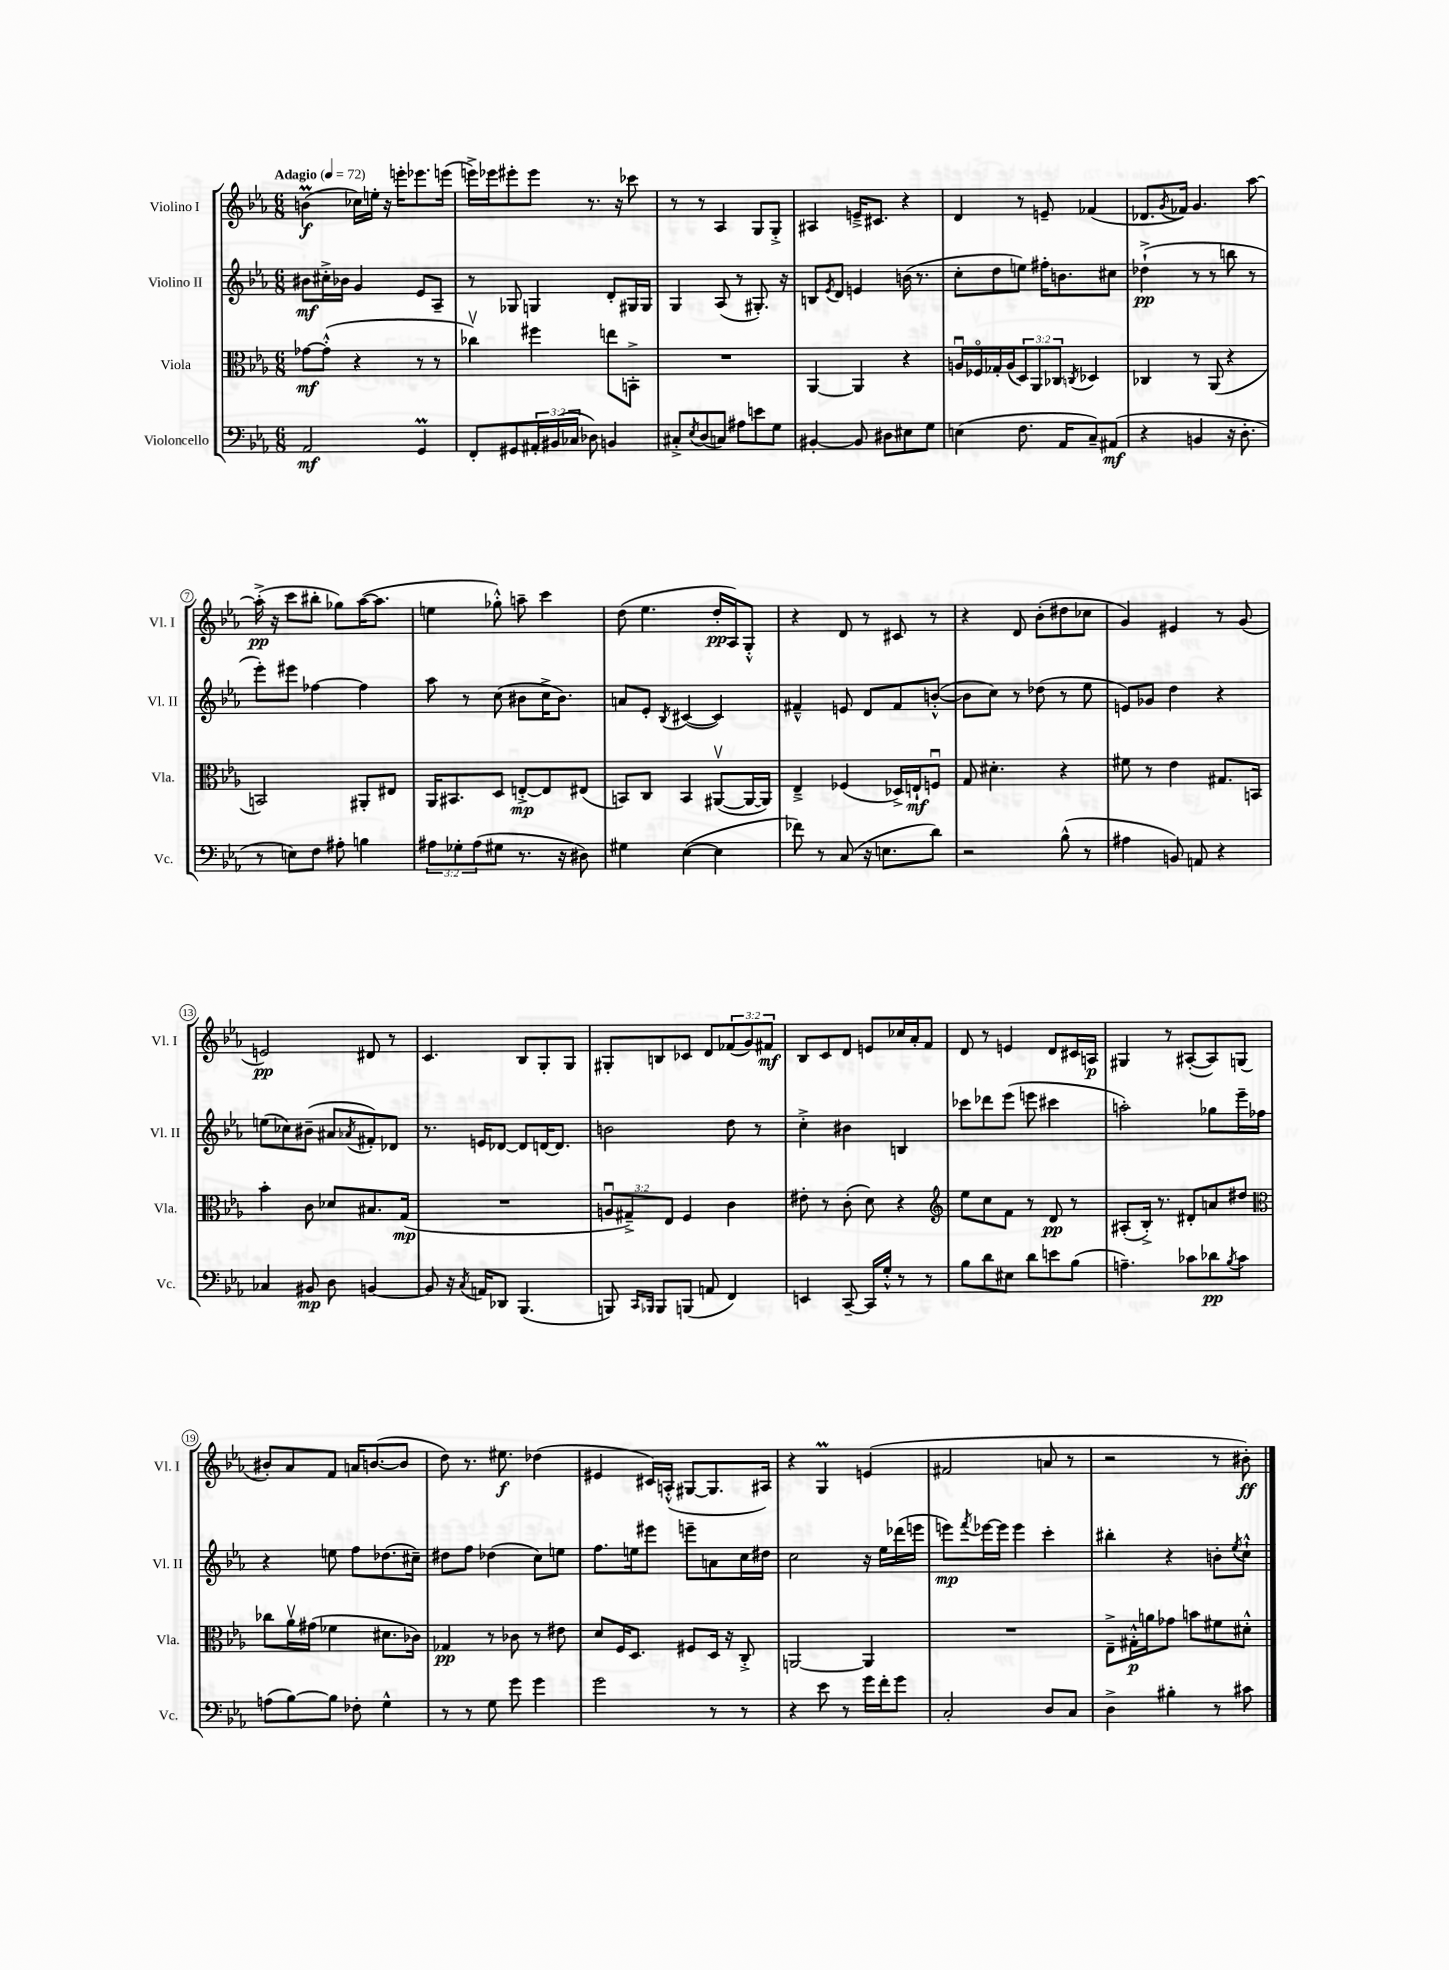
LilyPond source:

<<
\new StaffGroup <<
\new Staff = "s0" \with { instrumentName = "Violino I" shortInstrumentName = "Vl. I" } {
    \clef treble \key ees \major \numericTimeSignature \time 6/8 \override Staff.TupletNumber.text = #tuplet-number::calc-fraction-text \tempo "Adagio" 4 = 72
    b'4\prall\f( ces''16) e''16-. r16 e'''16-. ees'''8. e'''16( |
    e'''16->) ees'''16 eis'''8-. eis'''8 r8. r16 ces'''8 |
    r8 r8 aes4 g8 g8-.-> |
    ais4 e'16---> cis'8. r4 |
    d'4 r8 e'8-- fes'4( |
    des'8. \acciaccatura { g'8 } fes'16) g'4. aes''8~ |
    aes''16-.->\pp( r16 c'''8 bis''8-. ges''8) aes''16~( aes''8. |
    e''4 ges''8-.-^) a''8-- c'''4 |
    d''8( ees''4. d''16-.\pp aes16) g8-.-^ |
    r4 d'8 r8 cis'8 r8 |
    r4 d'8 bes'8-.( dis''8 ces''8 |
    g'4) eis'4 r8 g'8( |
    e'2\pp) dis'8 r8 |
    c'4. bes8 g8-. g8 |
    gis8-. b8 ces'8 d'8 \tuplet 3/2 { fes'8( g'8) fis'8\mf } |
    bes8 c'8 d'8 e'8 ces''16 aes'16-. f'8 |
    d'8 r8 e'4 d'8 cis'16 a16\p |
    gis4 r8 ais8~-.( ais8) g8( |
    bis'8-.) aes'8 f'8 a'16 b'8.~( b'8 |
    d''8) r8. eis''8.\f des''4( |
    eis'4 cis'16) a16-.-^( gis8~ gis8. ais16) |
    r4 g4\prall e'4( |
    fis'2 a'8 r8 |
    r2 r8 bis'8-.\ff) \bar "|." |
}
\new Staff = "s1" \with { instrumentName = "Violino II" shortInstrumentName = "Vl. II" } {
    \clef treble \key ees \major \numericTimeSignature \time 6/8
    bis'8\mf cis''16-.-> bes'16 g'4 ees'8 aes8-- |
    r8 ges8 g4 d'8-. gis16 gis16 |
    g4 aes8( r8 gis8.-.) r16 |
    b8 \acciaccatura { ees'8 } d'8 e'4 b'16( r8. |
    c''8-. d''8 e''8) fis''16-. b'8. cis''8 |
    des''4-!->\pp( r8 r8 b''8 r8 |
    ees'''8-.) eis'''8 fes''4~ fes''4 |
    aes''8 r8 c''8( bis'8 c''16-> bis'8.) |
    a'8 ees'8-. \acciaccatura { bes8 } cis'4~( cis'4) |
    fis'4---^ e'8 d'8 fis'8 b'8~-.-^( |
    b'8 c''8) r8 des''8( r8 ees''8 |
    e'8) ges'8 d''4 r4 |
    e''8( ces''8) bis'8--( ais'8 \acciaccatura { aes'8 } fis'8-.) des'8 |
    r8. e'16 des'8~ des'8 d'16~ d'8. |
    b'2 d''8 r8 |
    c''4-.-> bis'4 b4 |
    ces'''8 des'''8 ees'''8( e'''8 cis'''4 |
    a''2-.) ges''8 ees'''16-- fes''16 |
    r4 e''8 f''8 des''8.( cis''16--) |
    dis''8 f''8 des''4( c''8) e''8 |
    f''8. e''16 eis'''8 e'''8-- a'8 c''16 dis''16 |
    c''2 r16 ees''16 des'''16( e'''16 |
    e'''8\mp) \acciaccatura { f'''8 } ees'''16~ ees'''16 ees'''4 c'''4-. |
    bis''4-. r4 b'8-. \acciaccatura { ees''8 } c''8-!-^ \bar "|." |
}
\new Staff = "s2" \with { instrumentName = "Viola" shortInstrumentName = "Vla." } {
    \clef alto \key ees \major \numericTimeSignature \time 6/8 \override Staff.TupletNumber.text = #tuplet-number::calc-fraction-text
    ges'8~\mf ges'8-.-^( r4 r8 r8 |
    ces''4\upbow) fis''4 e''8 b,8-.-> |
    R2. |
    aes,4~ aes,4 r4 |
    a16\downbow fes16\flageolet ges16-. a16( \tuplet 3/2 { d8) aes,8 ces8 } \acciaccatura { c8 } des4 |
    ces4 r8 aes,8( r4 |
    b,2) ais,8-. eis8 |
    aes,16 bis,8. d8 e8~-.->\mp e8 eis8( |
    b,8) c8 b,4 ais,8~\upbow( ais,16~ ais,16) |
    ees4---> fes4( des16->) e16-!\mf f8\downbow |
    g8 dis'4.-. r4 |
    fis'8 r8 ees'4 gis8. b,16 |
    bes'4-. c'8 des'8 bis8. g16\mp( |
    R2. |
    \tuplet 3/2 { a8\downbow gis8--->) ees8 } f4 c'4 |
    eis'8-. r8 c'8-.( d'8) r4 |
    \clef treble ees''8 c''8 f'8 r8 d'8\pp r8 |
    ais8-.( bes16-.->) r8. dis'8-. a'8 dis''8 |
    \clef alto ces''8 aes'16\upbow gis'16( fes'4 dis'8. ces'16) |
    ges4\pp r8 ces'8 r8 eis'8 |
    d'8 f16 d8. fis8 d16 r16 c8-.-> |
    a,2~ a,4 |
    R2. |
    ees8---> gis16-.-^\p a'16 ges'8 b'8 fis'8 dis'8-.-^ \bar "|." |
}
\new Staff = "s3" \with { instrumentName = "Violoncello" shortInstrumentName = "Vc." } {
    \clef bass \key ees \major \numericTimeSignature \time 6/8 \override Staff.TupletNumber.text = #tuplet-number::calc-fraction-text
    aes,2\mf g,4\prall |
    f,8-. gis,8 \tuplet 3/2 { ais,16-. bis,16( ces16 } des8) b,4 |
    cis8-.-> \acciaccatura { ees8 } d8( c8) ais8 e'8 g8 |
    bis,4~-. bis,8 dis8 eis8 g8 |
    e4( f8. aes,16 c8--) ais,8\mf( |
    r4 b,4 r16 d8.-. |
    r8 e8) f8 ais8-. b4 |
    \tuplet 3/2 { ais8 ges8-. ais8( } gis8 r8. r16 dis8) |
    gis4 ees4~( ees4 |
    fes'8) r8 c8( r16 e8. d'8) |
    r2 bes8-^( r8 |
    ais4 b,8) a,8 r4 |
    ces4 bis,8\mp d8 b,4~ |
    b,8 r16 \acciaccatura { c8 } a,16 des,8 bes,,4.( |
    b,,8) \grace { c,16 bes,,16 } bes,,8 b,,8( a,8 f,4) |
    e,4 c,8~-- c,16 g16-.-^ r8 r8 |
    bes8 d'8 eis8 d'8 e'8 bes8( |
    a4.--) ces'8 des'8\pp \acciaccatura { bes8 } ces'8 |
    a8( bes8~) bes8 fes8-. g4-^ |
    r8 r8 g8 g'8 g'4 |
    g'2 r8 r8 |
    r4 ees'8 r8 g'16 f'16-. g'8 |
    c2-. d8 c8 |
    d4-> bis4-. r8 cis'8 \bar "|." |
}
>>
>>
\layout { \context { \Score \override BarNumber.stencil = #(make-stencil-circler 0.1 0.3 ly:text-interface::print) } }
